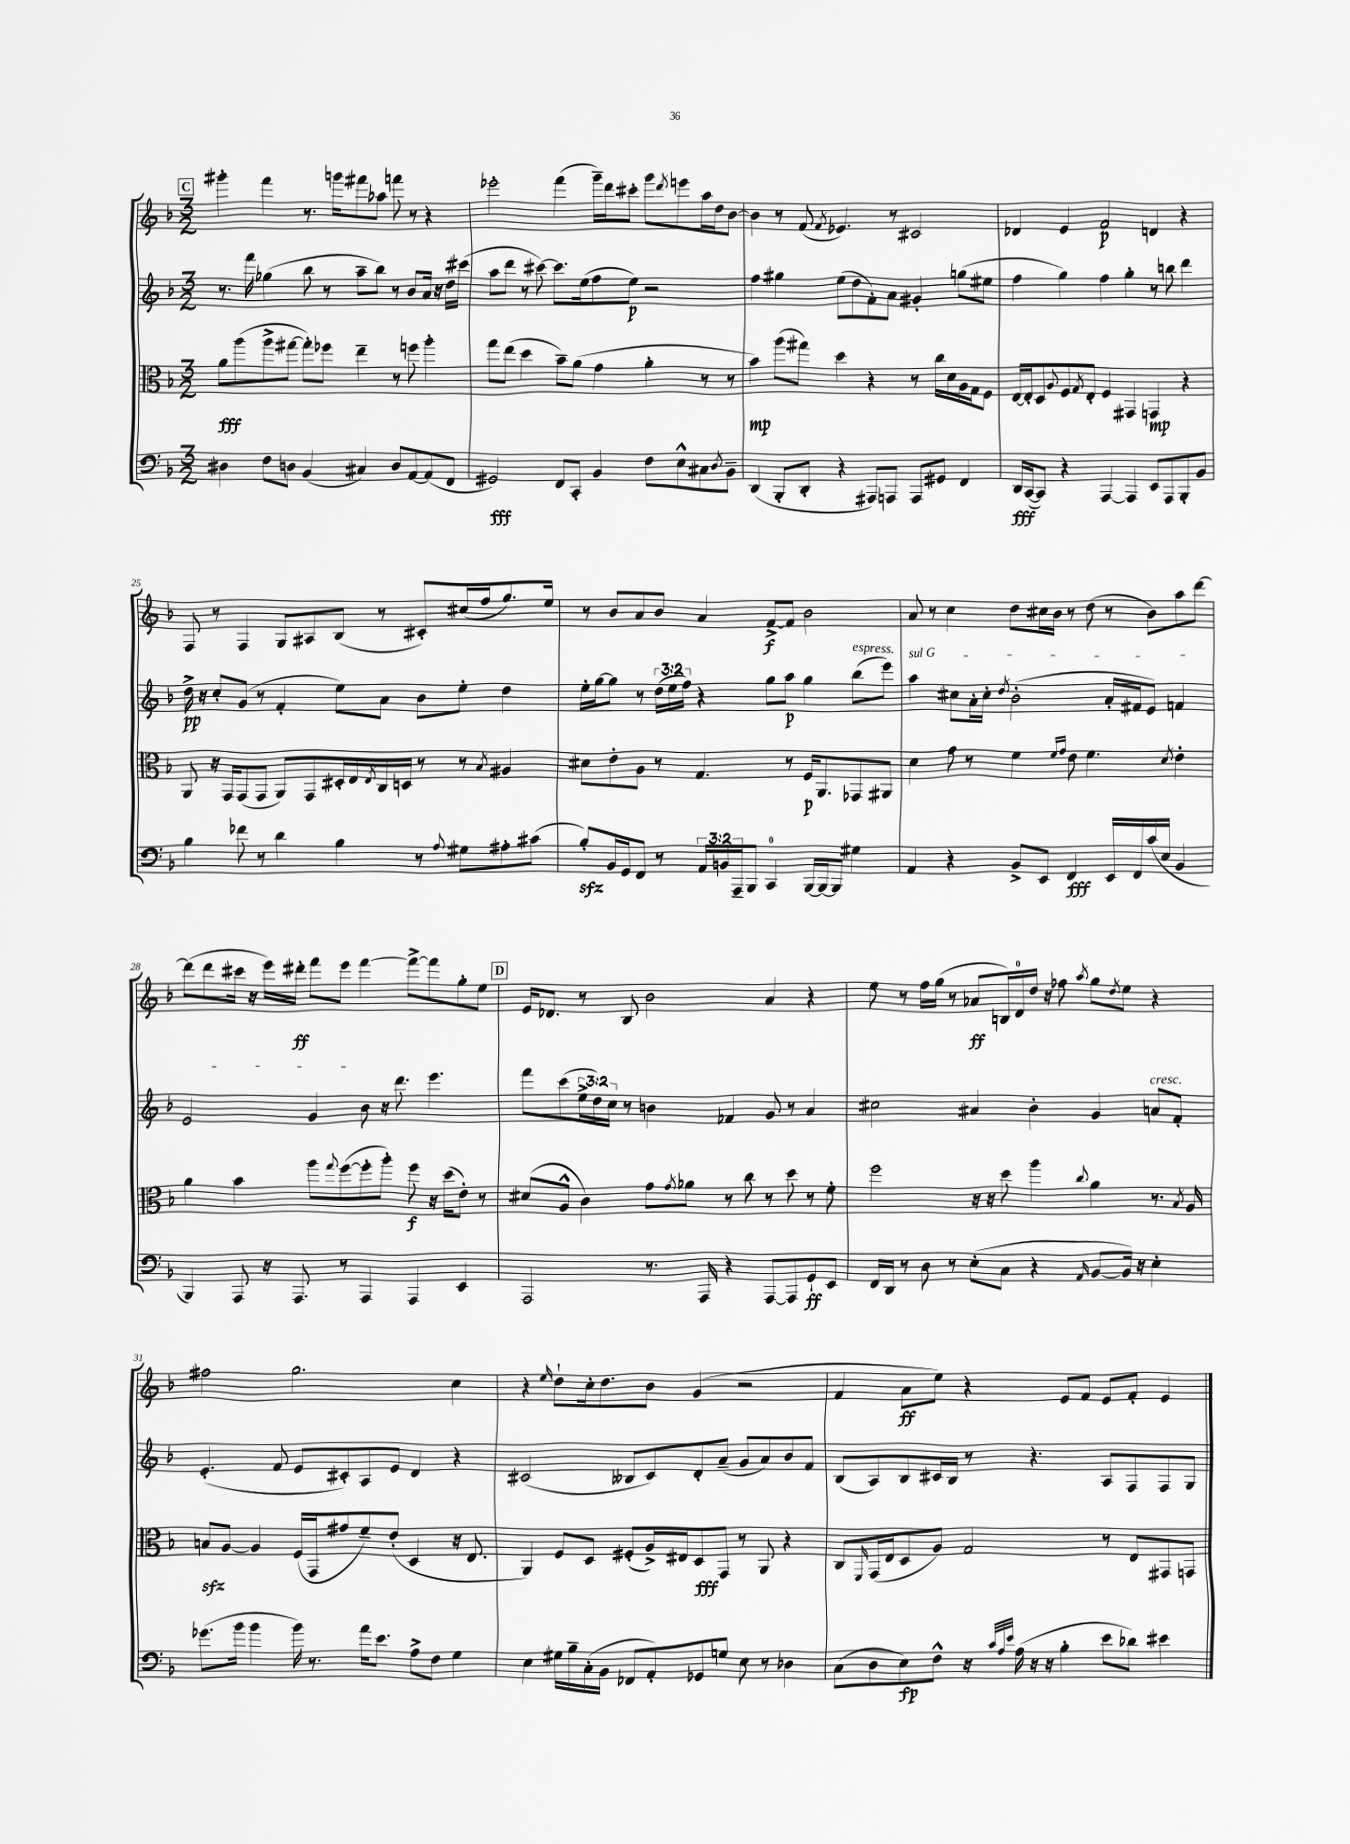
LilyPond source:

<<
\new StaffGroup <<
\new Staff = "s0" {
    \clef treble \key f \major \numericTimeSignature \time 3/2
    \mark \markup { \box "C" } gis'''4-. f'''4 r8. g'''16 fis'''8 aes''8 f'''8 r8 r4 |
    ees'''2-. f'''4( g'''16--) d'''16 cis'''8-. g'''8 \acciaccatura { d'''8 } e'''8 a''16 d''16 bes'8~ |
    bes'4 r8 f'8( \acciaccatura { f'8 } ees'4.) r8 cis'2 |
    des'4 e'4 f'2\p d'4 r4 |
    f8 r8 f4 g8 ais8 bes8( r8 cis'8-.) cis''16( f''16 g''8.) e''16 |
    r8 bes'8 a'8 bes'8 a'4 f'8~->\f f'8 bes'2 |
    a'8 r8 c''4 d''8 cis''16 bes'16 r8 d''8( r8 bes'8) a''8 d'''8~ |
    d'''8( d'''8 cis'''16 r16 e'''16) dis'''16-.\ff f'''8 e'''8 f'''4~ f'''8~-> f'''8 g''8-. e''8 |
    \mark \markup { \box "D" } e'16 des'8. r8 bes8 bes'2 a'4 r4 |
    e''8 r8 f''16 g''16( r8 aes'8\ff b16) d'16-0 d''16 r16 fes''8 \acciaccatura { a''8 } g''8 \acciaccatura { d''8 } e''8 r4 |
    fis''2 g''2. c''4 |
    r4 \grace { e''16 } d''8-! c''16-. d''8. bes'8 g'4( r2 |
    f'4 a'8\ff e''8) r4 e'8 f'8 e'8 f'8-. e'4 \bar "|." |
}
\new Staff = "s1" {
    \clef treble \key f \major \numericTimeSignature \time 3/2 \override Staff.TupletNumber.text = #tuplet-number::calc-fraction-text
    \mark \markup { \box "C" } r8. f'''16 ges''4( bes''8 r8 a''8-- bes''8) r8 bes'8 a'16 r16 d''16 cis'''16( |
    a''8 d'''8 r8 cis'''8~) cis'''8. e''16( f''8 e''8\p) r2 |
    f''4 gis''4 e''8( d''8 f'8-.) a'8 gis'4-. g''8( eis''8 |
    f''4 g''4) f''4 g''4-. r8 b''8 d'''4 |
    d''16->\pp r16 c''8-. g'8( r8 f'4-. e''8) a'8 bes'8 e''8-. d''4 |
    e''16-. g''16~ g''8 r8 \tuplet 3/2 { d''16( e''16 f''16) } r4 g''8 a''8\p g''4 bes''8^\markup { \italic "espress." }( e'''8) |
    \once \override TextSpanner.bound-details.left.text = \markup { \italic "sul G" } a''4\startTextSpan cis''8 a'16-. cis''16-. \acciaccatura { d''8 } bes'2-.( a'16-. fis'16 e'8) f'4 |
    e'2 g'4 bes'8\stopTextSpan r16 d'''8. e'''4. |
    \mark \markup { \box "D" } f'''8 c'''8( \tuplet 3/2 { e''16-> d''16) c''16 } r8 b'4 fes'4 g'8 r8 a'4 |
    cis''2 ais'4 bes'4-. g'4 a'8^\markup { \italic "cresc." } f'8-. |
    e'4.-.( f'8 e'8 cis'8-.) a8 e'8 d'4 r4 |
    cis'2( beses8 cis'8) d'8-. a'8--( g'8 a'8) bes'8 f'8 |
    bes8( a8) bes8 cis'16 bes16 r8 r4. a8 f8 f8 g8 \bar "|." |
}
\new Staff = "s2" {
    \clef alto \key f \major \numericTimeSignature \time 3/2
    \mark \markup { \box "C" } a'8\fff a''8( a''8-> gis''8~ gis''8-.) fes''8 e''4-- r8 f''8 a''4-. |
    g''8 e''8( d''4 bes'8--) a'8( g'4 a'4-. r8 r8 |
    bes'4\mp) a''8( gis''8) d''4 r4 r8 c''16 d'16 a16 g16 f8 |
    e16~ e16-. d8 \appoggiatura { a8 } f8 \acciaccatura { g8 } e8-. f4 gis,4 g,4\mp r4 |
    a,8 r16 g,16 g,8( g,8 a,8) g,8 dis16-. e16 \acciaccatura { e8 } c16 d16 r8 r8 \acciaccatura { bes8 } ais4 |
    dis'8 e'8-. a8 r8 g4. r8 f16\p a,8. ges,8 ais,8 |
    d'4 g'8 r8 f'4 \grace { f'16 g'16 } e'8 f'4. \acciaccatura { d'8 } e'4-. |
    a'4 bes'4 a''8 \appoggiatura { g''8 } f''8~( f''8-. a''8-.) f''8\f r16 d''16( e'8-.) r8 |
    \mark \markup { \box "D" } dis'8( a8-^ c'4) g'8 \acciaccatura { g'8 } aes'8 r8 c''8 r8 d''8 r8 f'8-. |
    f''2 r16 r16 d''8 a''4 \appoggiatura { c''8 } a'4 r8. \acciaccatura { bes8 } a16 |
    b8\sfz a8~ a4 f16( g,16 gis'8 f'8--) e'8-.( d4 r16 e8. |
    a,4) f8 d8 fis8-.( a16->) eis16 d8\fff g,8 r8 a,8 r4 |
    c8 \grace { f,16 } g,16( e16 d8 a8) g2 r8 e8 gis,8 g,8 \bar "|." |
}
\new Staff = "s3" {
    \clef bass \key f \major \numericTimeSignature \time 3/2 \override Staff.TupletNumber.text = #tuplet-number::calc-fraction-text
    \mark \markup { \box "C" } dis4 f8 d8 bes,4( cis4) d8 a,8~ a,8( f,8 |
    gis,2\fff) f,8 c,8-. bes,4 f8 e8-^ cis8 \acciaccatura { d8 } bes,8-- |
    d,4( bes,,8-. d,8-. r4 ais,,8) a,,8 a,,8 gis,8 f,4 |
    d,16\fff c,16~( c,8) r4 a,,4~ a,,4 e,8 a,,8 bes,,8-. bes,8 |
    bes4 fes'8 r8 d'4 bes4 r8 \appoggiatura { a8 } gis8 ais8-. cis'8( |
    bes8-.\sfz) bes,16 g,16 f,8 r8 \tuplet 3/2 { a,16 b,16 a,,16-- } bes,,8 c,4-0 bes,,16~ bes,,16~ bes,,8 gis4 |
    a,4 r4 bes,8-> e,8 f,4\fff e,16 f,16 c'16( e16 bes,4 |
    bes,,4) a,,8 r16 a,,8. r8 a,,4 a,,4 e,4 |
    \mark \markup { \box "D" } a,,2 r8. a,,16 r4 a,,8~ a,,8 g,8-!\ff e,8 |
    f,16 d,16 r8 d8 r8 e8-.( c8 r4 \grace { a,16 } bes,8~ bes,16) r16 e4-. |
    ges'8.( bes'16 bes'4 bes'16) r8. a'16 e'8. a8-> f8 g4 |
    e4 gis16 bes16-- c16-.( bes,16 fes,8 a,8-.) ges,8 g8 e8 r8 des4 |
    c8( d8 e8\fp) f8-^ r16 \grace { c'32 a32 e'32 } a16( r16 r16 bes4-. e'8 des'8) eis'4 \bar "|." |
}
>>
>>
\layout { \context { \Score currentBarNumber = #21 } }
